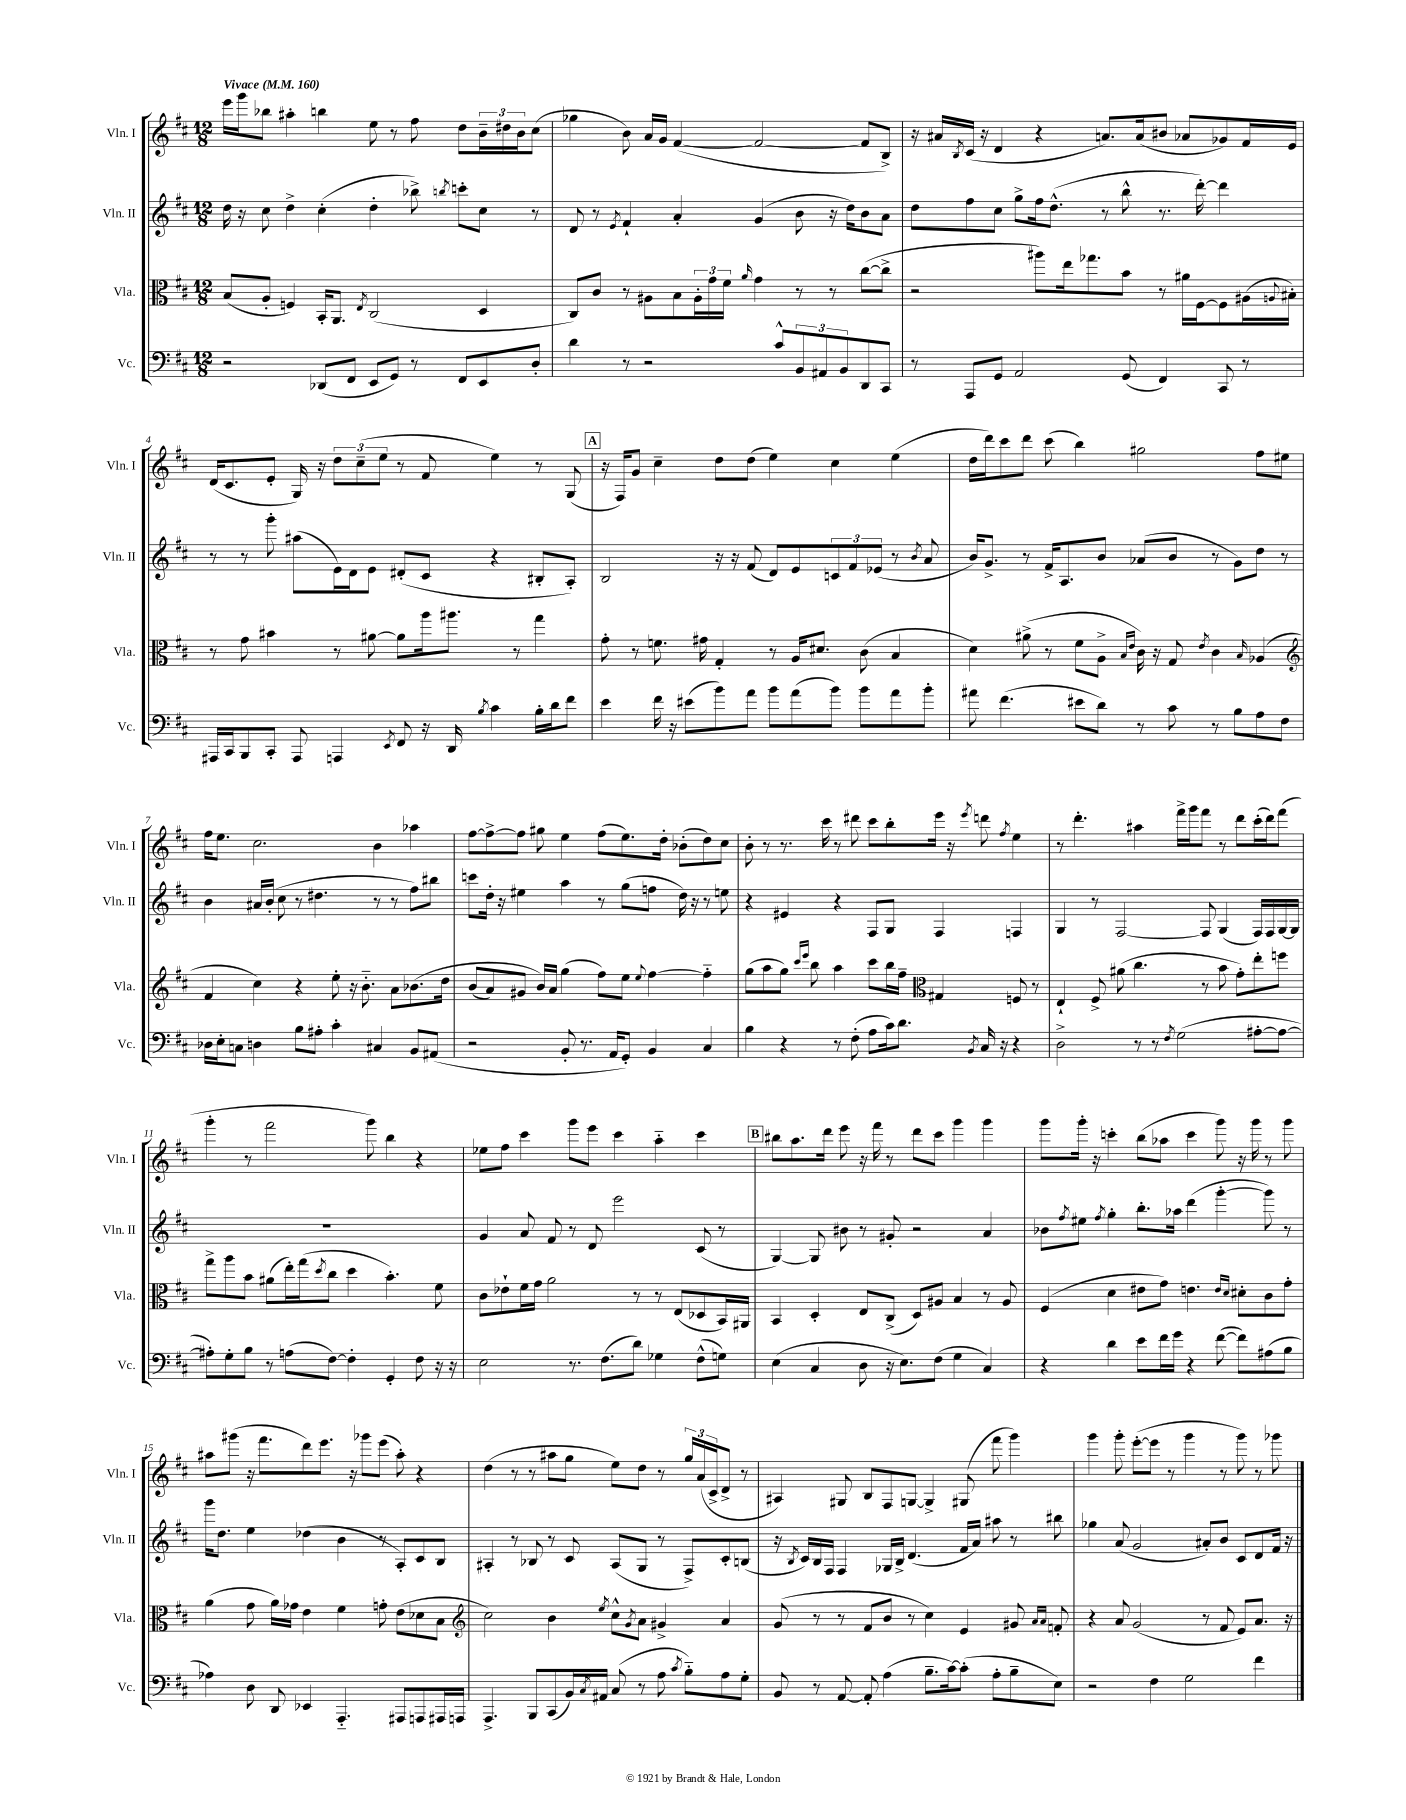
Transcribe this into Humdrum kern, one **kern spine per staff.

**kern	**kern	**kern	**kern
*part4	*part3	*part2	*part1
*staff4	*staff3	*staff2	*staff1
*I"Vc.	*I"Vla.	*I"Vln. II	*I"Vln. I
*I'Vc.	*I'Vla.	*I'Vln. II	*I'Vln. I
*clefF4	*clefC3	*clefG2	*clefG2
*k[f#c#]	*k[f#c#]	*k[f#c#]	*k[f#c#]
*M12/8	*M12/8	*M12/8	*M12/8
*MM160	*MM160	*MM160	*MM160
=1	=1	=1	=1
!	!	!	!LO:TX:a:B:t=Vivace
2r	(8B/L	16dd\	16eee\LL
.	.	16r	16ggg\J
.	8A'/J	8cc#\	8bb-X\J
.	4Fn/)	4dd^\	4aa#X'\
(8DD-X/L	16BB'/KL	(4cc#'\	4bbn\
.	8.AA/J	.	.
8FF#/J	.	.	.
.	8qE/	.	.
8EE/L	(2C#/	4dd'\	8ee\
8GG/J)	.	.	8r
8r	.	8bb-X^\)	8ff#\
.	.	8qbbn/	.
8FF#/L	.	8cccn'\L	8dd\L
8EE/	4D/	8cc#\J	24b~\L
.	.	.	24dd#X\
.	.	.	24b\J
8D'/J	.	8r	(8cc#\J
=2	=2	=2	=2
4d\	8C#/L)	8d/	4gg-X\
.	8c#/J	8r	.
.	.	8qe/	.
8r	8r	4f#`/	8b\)
2r	8A#X\L	.	16a/LL
.	.	.	16g/JJ
.	8B\	4a'/	([4f#/
.	24A#'\L	.	.
.	24g\	.	.
.	24f#\JJ	.	.
.	16qqa/	.	.
.	4g\	(4g/	2f#/_
8c#^^/L	.	.	.
12BB/	8r	8b\	.
12AA#X/	.	.	.
.	8r	16r	.
12BB/	.	.	.
.	.	16dd\KL)	.
8DD/	([8cc#\L	8b\	8f#/L]
8CC#/J	8cc#^\J]	8a\J	8B^/J)
=3	=3	=3	=3
8r	2r	8dd\L	16r
.	.	.	16a#X/LL
.	.	.	8qB/
8AAA/L	.	8ff#\	(16c#/JJ
.	.	.	16r
8GG/J	.	8cc#\J	4d/
2AA/	.	8gg^\L	.
.	8aa#X\L)	16ff#\k	4r
.	.	(8.dd^^\J	.
.	16ee\k	.	.
.	8.gg-X\	.	.
.	.	8r	8.an/L)
(8GG/	8b\J	8bb^^\	.
.	.	.	(16a/k
4FF#/)	8r	8.r	8b#X/J
.	16a#X\LL	.	8a-X/L
.	[16F#\J	[16ddd'\)	.
8CC#/	8F#\]	4ddd\]	8g-X/)
8r	(16A#X\L	.	16f#/L
.	8qqAn/	.	.
.	16B#X'\JJ)	.	16e/JJ
!!LO:LB:g=z
=4	=4	=4	=4
16AAA#X/LL	8r	8r	(16d/KL
16CC#/J	.	.	8.c#/
8BBB/	8g\	8r	.
8CC#'/J	4b#X\	8ggg'\	8e'/J
8AAA#/	.	(8aa#X\L	16G/)
.	.	.	16r
4AAAn/	8r	16e\L)	12dd\L
.	.	16d\J	.
.	.	.	(12cc#~\
.	[8a#X\	8e\J	.
.	.	.	12ee\J
8qEE/	.	.	.
8FF#/	8a#\L]	(8d#X'/L	8r
16r	16aa\k	8c#/J	8f#/
16DD/	8.aa#X\J	.	.
8qB/	.	.	.
4c#\	.	4r	4ee\)
.	8r	.	.
16B'\LL	4gg\	8B#X'/L	8r
16d\J	.	.	.
8f#\J	.	8A'/J)	(8G/
!!LO:REH:place=s1:t=A
=5	=5	=5	=5
4e\	8g'\	2B/	16r
.	.	.	16F#/KL)
.	8r	.	8g/J
16f#\	8.fn\	.	4cc#~\
16r	.	.	.
(8e#X\L	.	.	.
.	16g#X\	.	.
8b\)	4G'/	16r	8dd\L
.	.	16r	.
8a\J	.	(8f#/	(8dd\J
8b\L	8r	8d/L)	4ee\)
(8a\	16A/KL	8e/	.
.	8.d#X/J	.	.
8b\J)	.	12cn/	4cc#\
.	.	12f#/	.
8b\L	(8c#\	.	.
.	.	(12e-X/J	.
8a\	4B/	8r	(4ee\
.	.	8qb/	.
8b'\J	.	8a/	.
=6	=6	=6	=6
8a#X\	4d\)	16b/KL)	16dd\LL
.	.	8.g^/J	16ddd\J)
(4.f#\	.	.	8ccc#\
.	(8a#X^\	8r	8ddd\J
.	8r	16f#^/KL	(8ccc#\
.	.	8.A/	.
8e#X\L	8f#\L	.	4bb\)
8d\J)	8A^\J	8b/J	.
.	16qqB/LL	.	.
.	16qqe/JJ	.	.
8r	16c#\)	(8a-X/L	2gg#X\
.	16r	.	.
8c#\	8G/	8b/J	.
.	8qe/	.	.
8r	4c#\	8r	.
8B\L	.	8g\L)	.
.	16qqB/	.	.
8A\	(4A-X/	8dd\J	8ff#\L
8F#\J	.	8r	8ee#X\J
!!LO:LB:g=z
=7	=7	=7	=7
*	*clefG2	*	*
16D-X\LL	4f#/	4b\	16ff#\KL
16E'\J	.	.	8.ee\J
8Cn\J	.	.	.
4Dn\	4cc#\)	16a#X/LL	2.cc#\
.	.	(16b'/JJ	.
.	.	8cc#\	.
8B\L	4r	8r	.
8A#X'\J	.	4.dd#X\	.
4c#'\	8ee'\	.	.
.	16r	.	.
.	8.b\	.	.
4C#X/	.	8r	4b\
.	8a\L	8r	.
8BB/L	(8.b-X\	8ff#\L)	4aa-X\
(8AA#X/J	.	8bb#X\J	.
.	16dd\Jk	.	.
=8	=8	=8	=8
2r	(8b/L	8cccn\L	[8ff#\L
.	8a/)	16dd'\Jk	8ff#^\_
.	.	16r	.
.	8g#X/J	4ee#X\	8ff#\J]
.	16b/LL)	.	8gg#X\
.	16a/JJ	.	.
8BB'/	(4gg\	4aa\	4ee\
8.r	.	.	.
.	8ff#\L)	8r	(8ff#\L
16AA/KL	.	.	.
8GG'/J)	8ee\J	(8gg\L	8.ee\)
.	8qqee/	.	.
4BB/	[4ff#\	8ffn\J	.
.	.	.	16dd'\Jk
.	.	16dd\)	(8b-X'\L
.	.	16r	.
4C#/	4ff#\]	8r	8dd\)
.	.	8een\	8cc#\J
=9	=9	=9	=9
4B\	(8gg\L	4r	8b'\
.	8aa\	.	8r
4r	8gg\J)	4e#X/	8.r
.	16qqccc#/LL	.	.
.	16qqeee/JJ	.	.
.	8bb\	.	.
.	.	.	16ccc#\
8r	4aa\	4r	8r
(8F#'\	.	.	8ddd#X\
8A\L	8ccc#\L	8F#/L	8ccc#\L
16c#\k)	16bb\L	8G/J	8bb'\
8.d\J	16ff#~\JJ	.	.
*	*clefC3	*	*
.	4G#X/	4F#/	16eee\Jk
.	.	.	16r
8qBB/	.	.	8qeee/
16C#/	.	.	8dddn\
16r	.	.	.
.	.	.	8qff#/
4r	8Fn/	4Fn/	4ee\
.	8r	.	.
=10	=10	=10	=10
2D^\	4E`/	4G/	8r
.	.	.	4.ddd'\
.	8F#^/	8r	.
.	(8a#X\	[2F#/	.
8r	4.cc#\	.	4aa#X\
8r	.	.	.
8qF#/	.	.	.
(2G\	.	.	16fff#^\LL
.	.	.	16ggg\J
.	8r	8F#/]	8fff#\J
.	8b\	(4G/	8r
.	8g'\L)	.	8ddd\L
[8A#X'\L	8ee'\	16F#/LL)	(16ccc#'\L
.	.	16F#/	16ddd\J)
8A#\J_	8ffn\J	[16G/	(8fff#\J
.	.	16G/JJ]	.
!!LO:LB:g=z
=11	=11	=11	=11
8A#X'\L])	8gg^\L	1.r	4ggg'\
8G'\	8aa\	.	.
8B\J	8b\J	.	8r
8r	(8a#X\L	.	2fff#\
(8An\L	16ee'\L)	.	.
.	(16gg\J	.	.
.	8qdd/	.	.
[8F#\J)	8cc#\J	.	.
4F#'\]	4dd\	.	.
.	.	.	8ggg\)
4GG'/	4.b'\)	.	4bb\
8F#\	.	.	4r
16r	8f#\	.	.
16r	.	.	.
=12	=12	=12	=12
2E\	8c#\L	4g/	8ee-X\L
.	8e-X`\	.	8ff#\J
.	16f#\L	8a/	4ccc#\
.	16g\JJ	.	.
.	2a\	8f#/	.
8.r	.	8r	8ggg\L
.	.	8d/	8eee\J
(8.F#\L	.	.	.
.	.	2eee\	4ccc#\
8d\J)	8r	.	.
4G-X\	8r	.	4aa\
.	(8E/L	.	.
(8F#^^\L	8D-X/	(8c#/	4ccc#\
8Gn\J)	16BB/L)	8r	.
.	16AA#X/JJ	.	.
!!LO:REH:place=s1:t=B
=13	=13	=13	=13
(4E\	4BB/	[4G/)	8bb#X\L
.	.	.	8.aa\
4C#/	4D'/	8G/]	.
.	.	.	16ddd\Jk
.	.	8b#X\	8eee\
8D\	8E/L	8r	16r
.	.	.	16fff#\
16r	(8C#^/J	8g#X'/	8r
8.E\L)	.	.	.
.	8D/L)	2r	8ddd\L
(8F#\J	8A#X/J	.	8ccc#\J
4G\	4B/	.	4ggg\
4C#/)	8r	4a/	4ggg\
.	8A#/	.	.
=14	=14	=14	=14
4r	(4F#/	8b-X\L	8ggg\L
.	.	8qff#/	.
.	.	8ee#X\J	16ggg'\Jk
.	.	.	16r
.	.	8qff#/	.
4d\	4d\	4gg'\	4cccn'\
8e\L	8e#X\L	8.bb'\L	(8bb\L
16f#\L	8g\J)	.	8aa-X\J
16g\JJ	.	16aa-X\Jk	.
4r	4.en\	(4ddd\	4ccc\
([8f#\	.	[4ggg'\	8ggg\)
.	16qqe/LL	.	.
.	16qqd/JJ	.	.
8f#\L])	8d#X'\L	.	16r
.	.	.	16ggg\
(8A#X\	8c#\	8ggg\])	8r
8B\J	8g'\J	8r	8ggg\
!!LO:LB:g=z
=15	=15	=15	=15
4A-X\)	(4a\	16ggg\KL	8aa#X\L
.	.	8.dd\J	.
.	.	.	(8ggg#X\J
8D\	8g\	4ee\	16r
.	.	.	8.fff#\L
8DD/	16a\LL)	.	.
.	16g-X\JJ	.	.
4EE-X/	4e\	(4dd-X\	8ddd\)
.	.	.	8.eee\J
4.AAA/	4f#\	4b\	.
.	.	.	16r
.	.	.	8ggg-X\L
.	8gn'\	8r	(8eee\J
8AAA#X/L	(8e\L	8A'/L)	8aa#'\)
8AAAn/	8d-X\	8c#/	4r
16AAA#X/L	8B\J	8B/J	.
16AAAn/JJ	.	.	.
=16	=16	=16	=16
*	*clefG2	*	*
4.AAA^/	2cc#\)	4A#X'/	(4dd\
.	.	8r	8r
8BBB/L	.	8B-X/	8r
(8CC#/	4b\	8r	8aa#X\L
16BB/L)	.	8c#/	8gg\J
8qC#/	.	.	.
16AA#X/JJ	.	.	.
.	8qee/	.	.
(8C#/	8cc#^^\L	(8A#/L	8ee\L)
.	8qg/	.	.
8r	8a\J	8G/J	8dd\J
8A\	4g#X^/	8r	8r
8qc#/	.	.	.
8B\L)	.	8F#^/L)	24gg/LL
.	.	.	(24a/
.	.	.	24c#^/J
8A\	4a/	8c#'/	8d^/J
8G'\J	.	(8Bn/J	8r
=17	=17	=17	=17
8BB/	(8g/	16r	4A#X/)
.	.	8qB/	.
.	.	16c#/LL)	.
8r	8r	16B/	.
.	.	16F#/JJ	.
[8AA/	8r	4F#/	8G#X/
8AA'/]	8f#/L	.	8B/L
(4A\	8b/J	16G-X/LL	8F#/
.	.	16B^/JJ	.
.	8r	(4.d/	[8Gn/J
8.B~\L	4cc#\)	.	4G^/]
[16c#\k)	.	.	.
(8c#'\J]	4e/	16f#/LL	(8G#X/
.	.	16a/JJ)	.
8A'\L	.	8aa#X\	8fff#\
8B~\	8g#X/	8r	4ggg\)
.	16qqa/LL	.	.
.	16qqa/JJ	.	.
8E\J)	8fn'/	8bb#X\	.
=18	=18	=18	=18
2r	4r	4gg-X\	4ggg\
.	8a/	(8a/	8ggg'\
.	(2g/	2g/	([8eee'\L
4F#\	.	.	8eee\J]
.	.	.	8r
2G\	.	.	4ggg\
.	8r	8a#X'/L)	.
.	8f#/	8b/J	8r
.	8e/L)	8c#/L	8ggg\)
4f#\	8.a/J	8d/	8r
.	.	16f#/Jk	8ggg-X\
.	16r	16r	.
==	==	==	==
*-	*-	*-	*-
